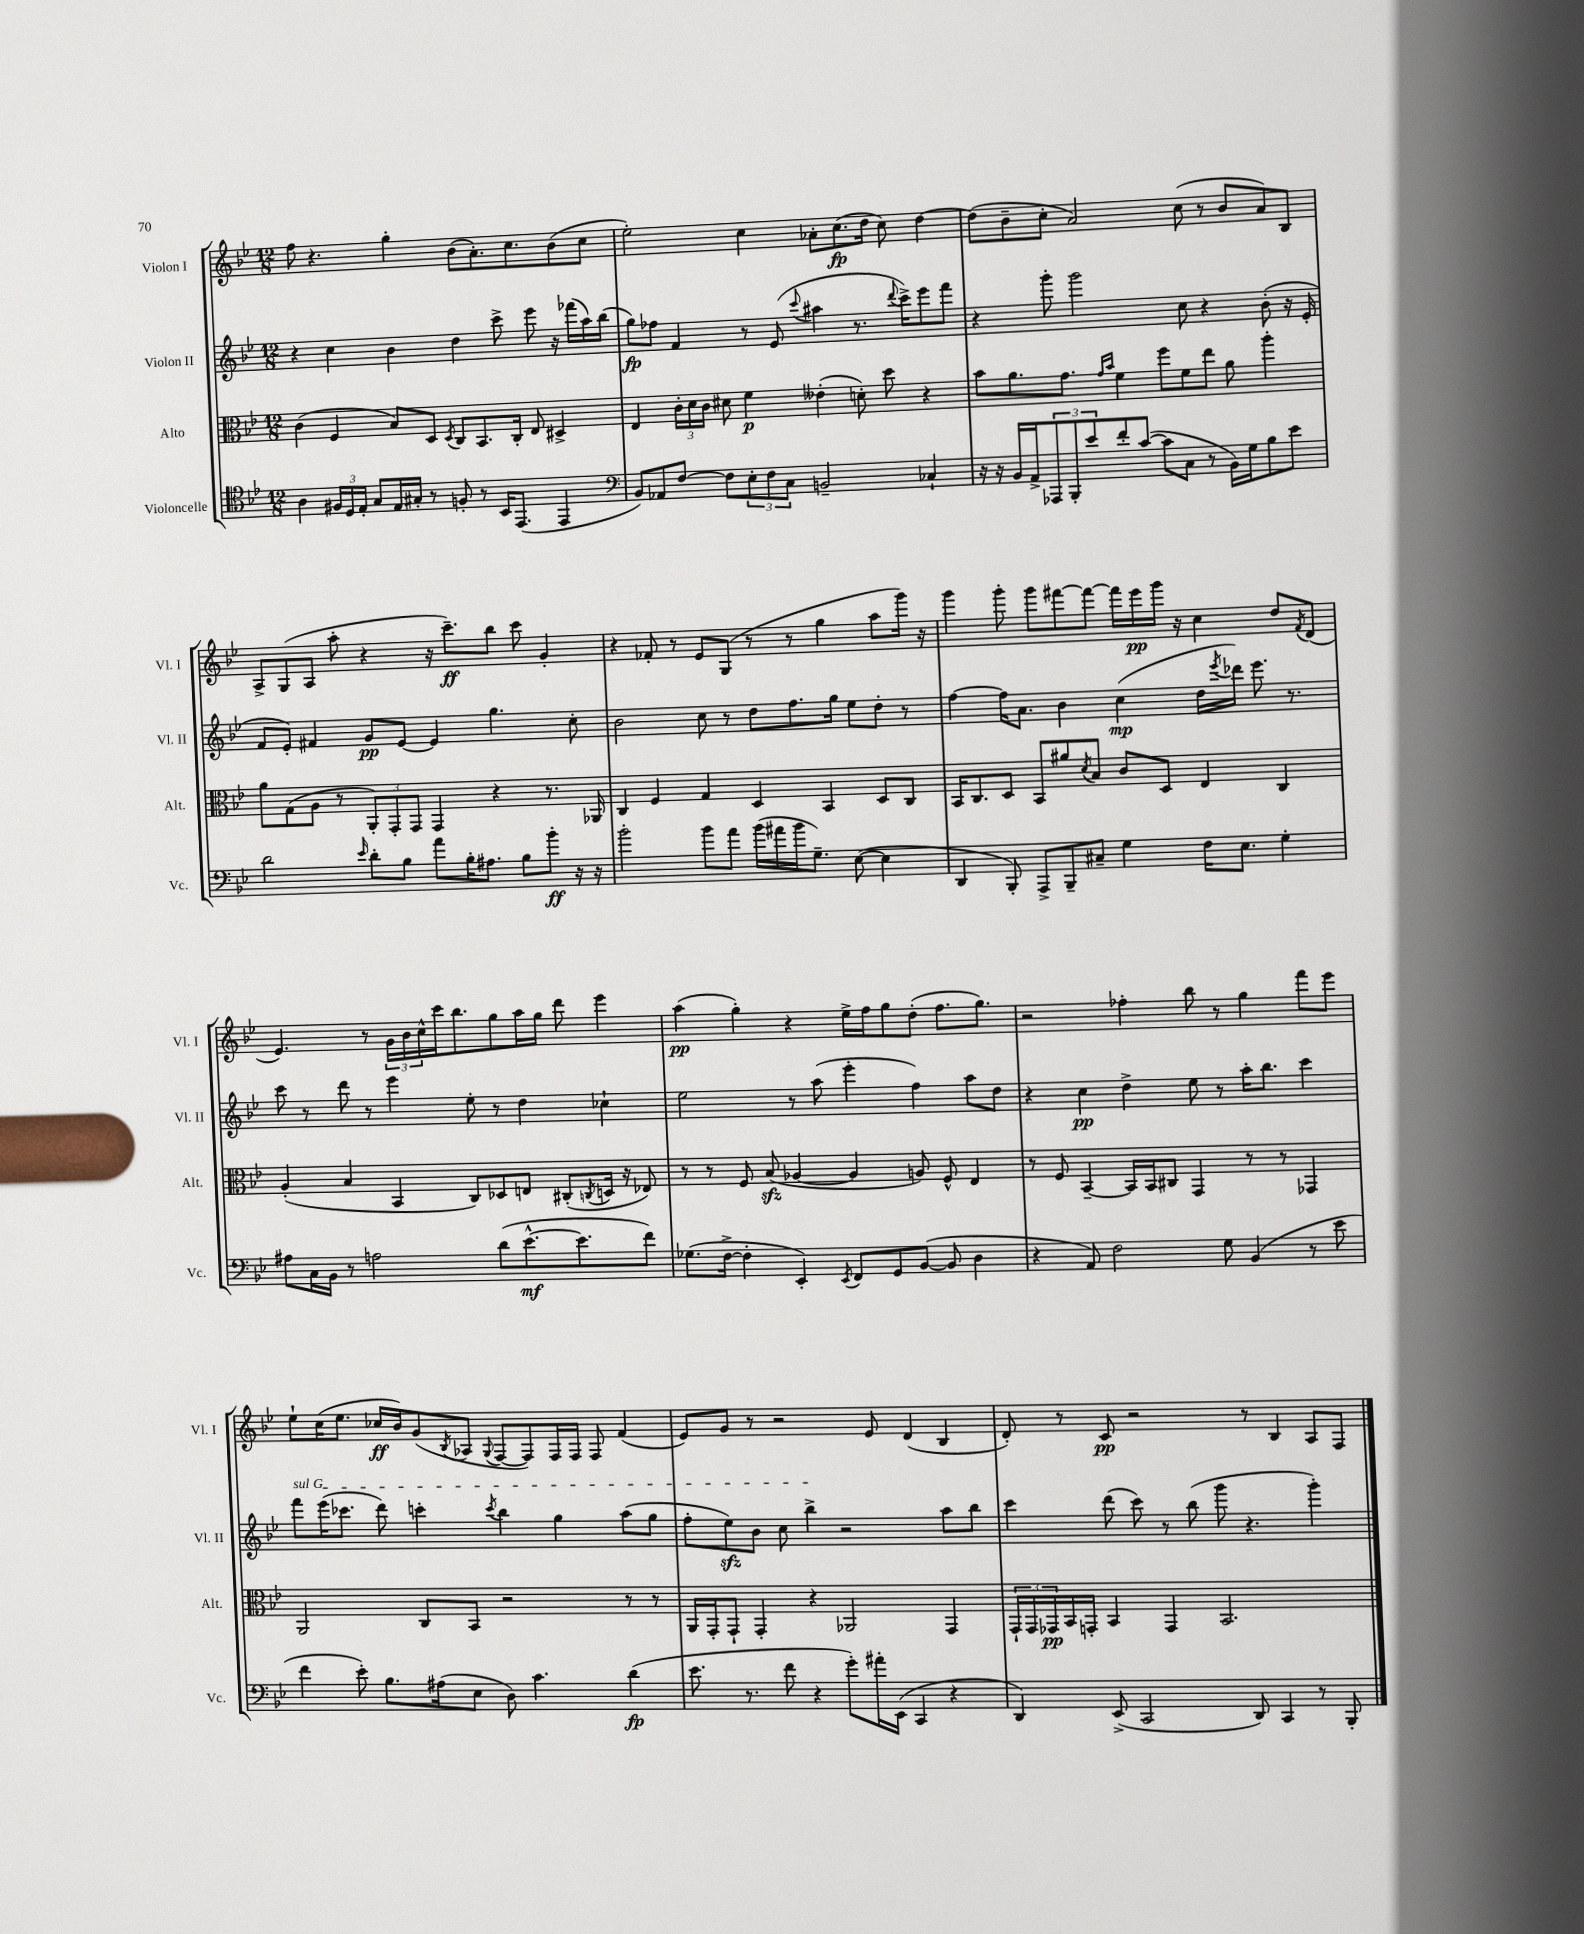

**kern	**kern	**kern	**kern
*staff4	*staff3	*staff2	*staff1
*clefC4	*clefC3	*clefG2	*clefG2
*k[b-e-]	*k[b-e-]	*k[b-e-]	*k[b-e-]
*M12/8	*M12/8	*M12/8	*M12/8
4A	(4c	4r	8ff
.	.	.	4.r
24F#	4F	4cc	.
24D	.	.	.
24E-'	.	.	.
8G	.	.	.
16E-	8B-)	4b-	4gg'
16G#'	.	.	.
8r	8D	.	.
.	8qD	.	.
8F'	8C	4dd	(8b-
8r	8.BB-	.	8.a')
16BB-	.	8ccc^	.
(8.EE-	16C'	.	8.cc
.	8E-	8eee-	.
4EE-	4D#^	16r	(8b-
.	.	(16fff-	.
.	.	16aa)	8cc
.	.	(16bb-	.
=	=	=	=
*clefF4	*	*	*
8BB-)	4E-	8gg)	2ee-')
8AA-	.	8ff-	.
[8F	24c'	4f	.
.	24d	.	.
.	24c	.	.
8F]	8d#	.	.
12E-'	4f	8r	4cc
12F	.	.	.
.	.	(8e-	.
12C	.	.	.
.	.	8qqccc	.
2BB~	(4e--'	4aa#	8a-'
.	.	.	(8.cc
.	8d')	8.r	.
.	.	.	16dd
.	8dd	.	8cc)
.	.	8qqddd	.
.	.	16ccc^)	.
4C-`	4r	8eee-	[4dd
.	.	8fff	.
=	=	=	=
16r	8b-	4r	(8dd]
16r	.	.	.
16BB-	8.a	.	8b-~
16AA^	.	.	.
12AAA-	.	8ggg'	8cc'
.	8.g	.	.
12BBB-'	.	.	.
.	.	2ggg	2a)
12e-	.	.	.
.	16qqg	.	.
.	16qqb-	.	.
8f'	4f	.	.
([8c	.	.	.
8c]	8ff	.	.
8C	8f	8cc	(8cc
8r	8ee-	4r	8r
16BB-)	8a	.	8b-
16G	.	.	.
8B-	4aa'	(8b-'	8a)
8e-	.	16r	8B-
.	.	16e-'	.
=	=	=	=
2d	8a	8f	8A^
.	(8G	8e-')	(8G
.	8A	4f#	8A
.	8r	.	8aa'
16qqe-	.	.	.
8d'	12AA')	8g	4r
.	12GG'	.	.
8B-	.	[8e-	.
.	12GG	.	.
8a	4GG	4e-]	16r
.	.	.	8.ccc~)
16B-'	.	.	.
8.A#	.	.	.
.	4r	4.gg	8bb-
8B-	.	.	8ccc
8b-'	8.r	.	4g'
16r	.	8cc'	.
16r	16AA-	.	.
=	=	=	=
2b-'	4C	2b-	4r
.	4F	.	8f-'
.	.	.	8r
8b-	4G	8cc	8e-
8a	.	8r	(8G
(16b-	4D	8dd	8r
16a#	.	.	.
16b-	.	8.ff	8r
8.G~)	.	.	.
.	4BB-	.	4gg
.	.	16gg	.
([8E-	.	8ee-	.
4E-]	8D	8dd'	8aa
.	8C	8r	16ggg)
.	.	.	16r
=	=	=	=
4DD	16BB-	[4ff	4ggg
.	8.C	.	.
8BBB-')	8D	16ff]	8ggg'
.	.	8.a	.
8AAA^	8BB-	.	8ggg
8BBB-~	8a#	4b-	[8fff#
.	8qd	.	.
8C#~	8B-	.	8fff#_
4G	8c	(4cc	16fff#]
.	.	.	16eee-
.	8D	.	16ggg
.	.	.	16r
16F	4E-	16dd	4cc
.	.	8qeee-	.
8.E-	.	16ddd-)	.
.	.	8.eee-	.
4G'	4C	.	8dd
.	.	8.r	.
.	.	.	8qf
.	.	.	(8d
=	=	=	=
8A#	(4A'	8ccc	4.e-)
16C	.	8r	.
16BB-	.	.	.
8r	4B-	8ddd	.
2A	.	8r	8r
.	4BB-	4eee-	24g
.	.	.	24b-
.	.	.	24cc^^
.	.	.	16ccc
.	.	.	8.bb-
.	8C)	8ee-'	.
(8d	8D-	8r	8gg
[8.e-^^	8E	4dd	16aa
.	.	.	16gg
.	(8C#'	.	8ddd
8.e-]	.	.	.
.	8qC	.	.
.	16D	4cc-`	4eee-
.	16r	.	.
8f)	8E-)	.	.
=	=	=	=
(8.G-	8r	2ee-	(4aa
.	8r	.	.
[16F^	.	.	.
4F']	8F	.	4gg')
.	(8B-	.	.
4EE-')	[4A-	8r	4r
.	.	(8aa	.
8qEE-	.	.	.
8FF	4A-]	4eee-'	16ee-^
.	.	.	16ff
8GG	.	.	8gg
([8BB-	8A)	4ff)	(8dd'
8BB-]	8F^^	.	8.ff
4D	4E-	8aa	.
.	.	.	8.gg)
.	.	8dd	.
=	=	=	=
4r	8r	4r	2r
.	8F	.	.
8AA)	[4BB-~	4cc	.
2F	.	.	.
.	16BB-]	4dd^	4ff-'
.	16BB-	.	.
.	8C#	.	.
.	4GG	8ee-	8bb-
8G	.	8r	8r
(4BB-	8r	16aa'	4gg
.	.	8.bb-	.
.	8r	.	.
8r	4GG-	4ccc	8fff
8e-	.	.	8eee-
=	=	=	=
4f	2AA	8fff	8ee-`
.	.	(16eee-	(16cc
.	.	8.ccc-	8.ee-
8e-')	.	.	.
8.B-	.	8ddd)	16cc-
.	.	.	16b-)
.	8C	4ccc'	(8g
(16A#	.	.	.
.	.	.	8qB-
8E-	8BB-	.	8A-
.	.	8qccc	8qqG
8D)	2r	4bb-	[8F
4.c	.	.	8F])
.	.	4gg	16F
.	.	.	16F
.	.	.	8F
(4d	8r	(8aa	(4f
.	8r	8gg	.
=	=	=	=
8.e-	16AA	8ff'	8e-)
.	16GG'	.	.
.	8GG`	8ee-)	8g
8.r	.	.	.
.	4GG'	8b-	8r
8f	.	8cc	2r
4r	4r	4bb-^	.
8g')	2AA-	2r	.
16a#'	.	.	8e-
(16EE-	.	.	.
4CC	.	.	(4d
4r	4GG	8aa	4B-
.	.	8bb-	.
=	=	=	=
4DD)	24GG`	4ccc	8d')
.	24GG	.	.
.	24GG-	.	.
.	16BB-	.	8r
.	16GG'	.	.
(8EE-^	4BB-	(8ddd	8c
2CC	.	8ccc)	2r
.	4GG	8r	.
.	.	(8bb-	.
.	2.BB-	8ggg	.
8DD)	.	4.r	8r
4CC	.	.	4B-
8r	.	4ggg')	8A
8BBB-'	.	.	8F
==	==	==	==
*-	*-	*-	*-
